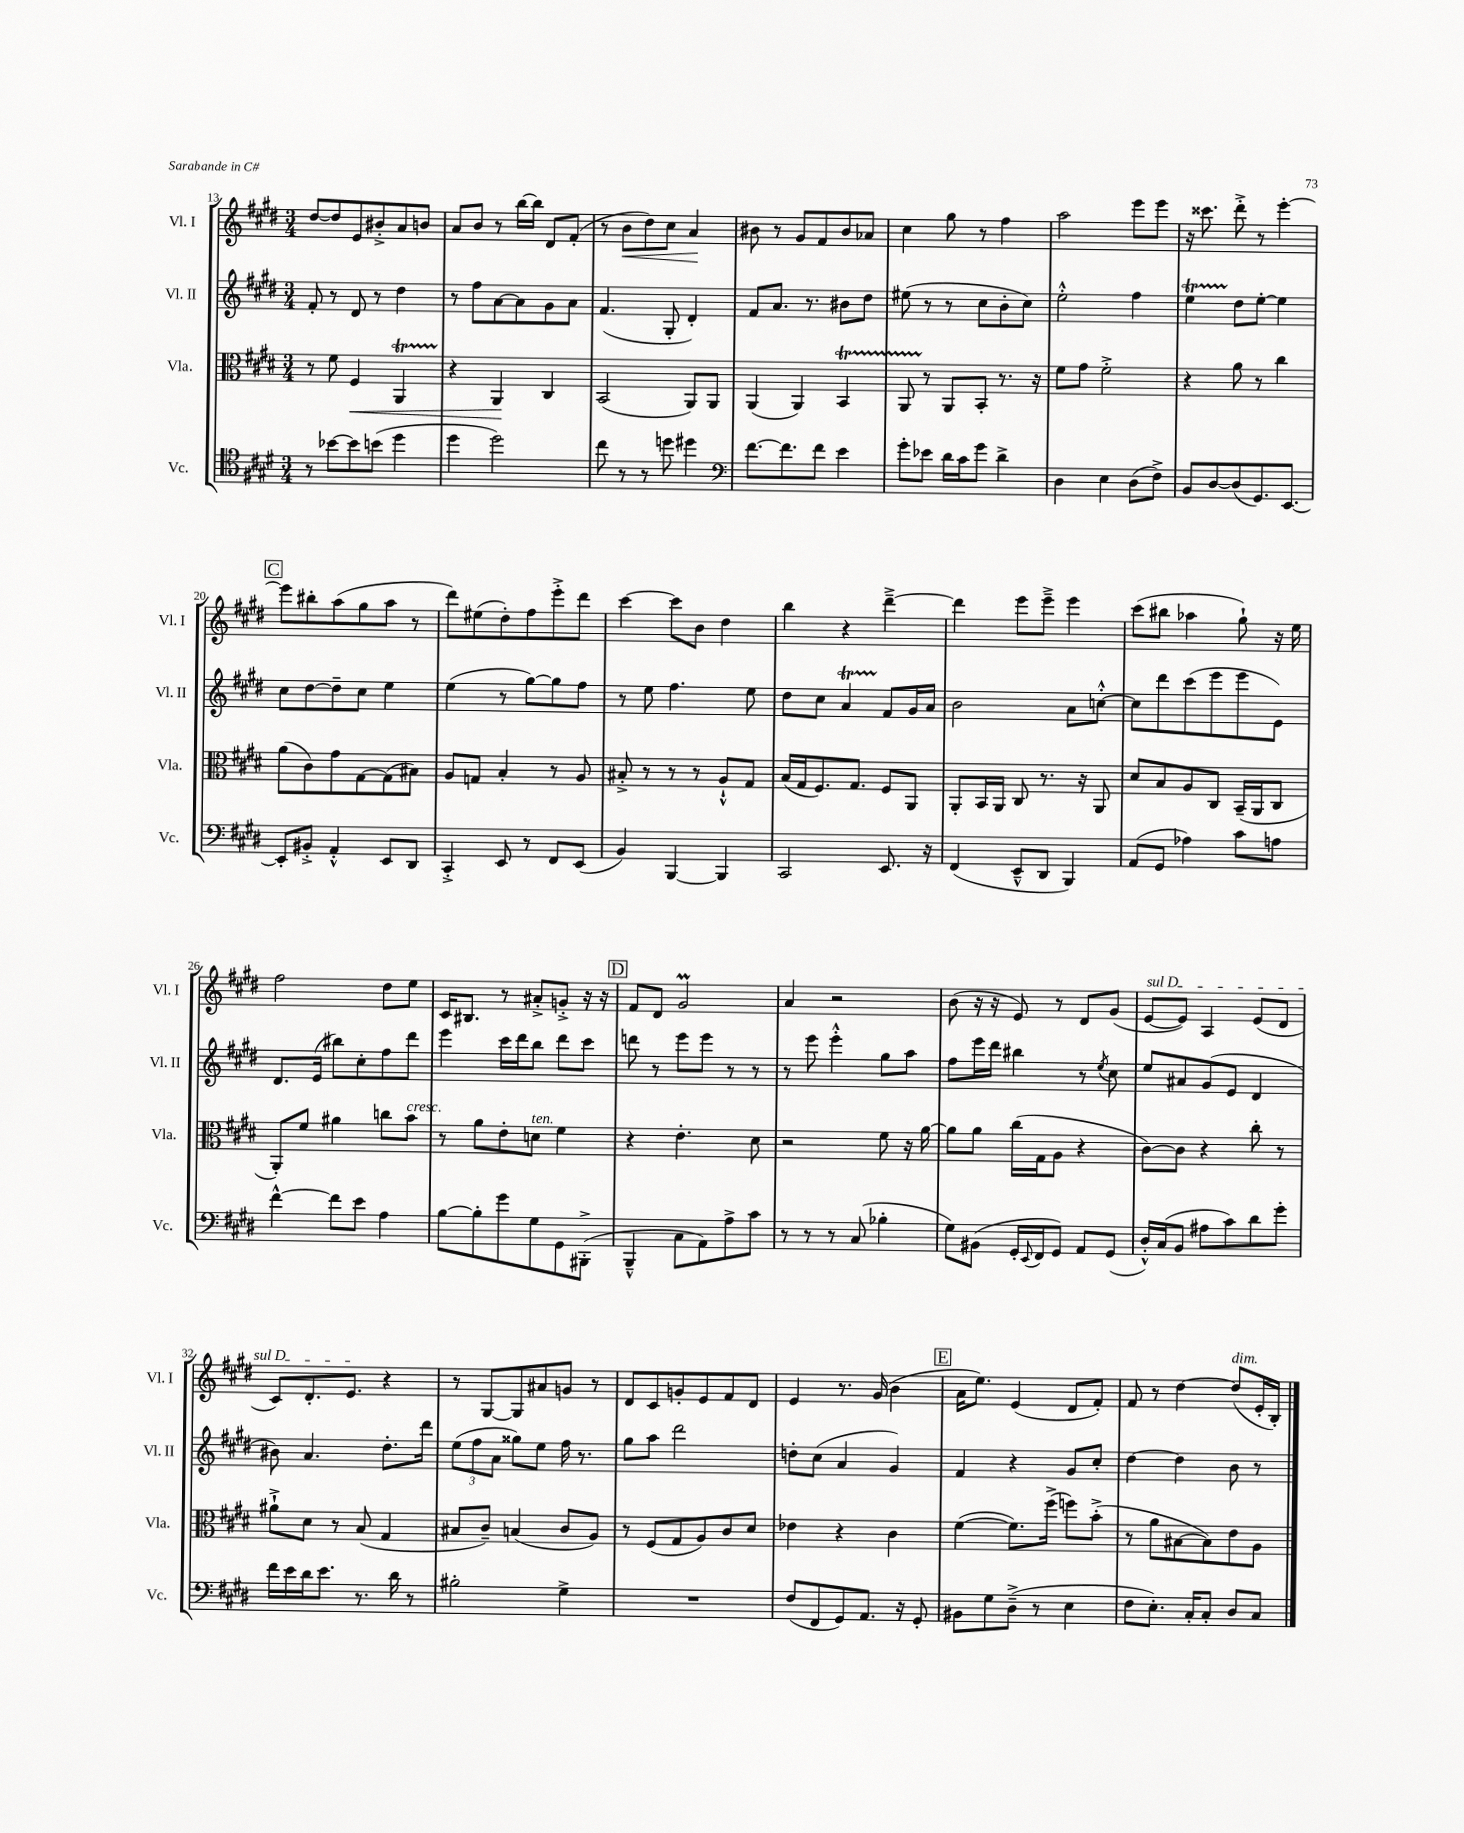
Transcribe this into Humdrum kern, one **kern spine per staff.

**kern	**kern	**kern	**kern
*staff4	*staff3	*staff2	*staff1
*clefC4	*clefC3	*clefG2	*clefG2
*k[f#c#g#d#]	*k[f#c#g#d#]	*k[f#c#g#d#]	*k[f#c#g#d#]
*M3/4	*M3/4	*M3/4	*M3/4
8r	8r	8f#'	[8dd#
[8b-	8f#	8r	8dd#]
8b-]	4F#	8d#	8e
(8b	.	8r	8b#'^
4dd#	4AA	4dd#	8a
.	.	.	8b
=	=	=	=
4dd#	4r	8r	8a
.	.	8ff#	8b
2dd#)	4AA	[8a	8r
.	.	8a]	[16bb
.	.	.	16bb]
.	4C#	8g#	8d#
.	.	8a	(8f#'
=	=	=	=
8cc#	(2BB	(4.f#	8r
8r	.	.	8b
8r	.	.	8dd#)
8dd	.	8G#'	8cc#
4dd#	8AA)	4d#')	4a
.	8AA	.	.
=	=	=	=
*clefF4	*	*	*
[8.f#	(4AA	8f#	8b#
.	.	8.a	8r
8.f#]	.	.	.
.	4AA)	.	8g#
.	.	8.r	.
8f#	.	.	8f#
4e	4BB	8b#	8b#
.	.	8dd#	8a-
=	=	=	=
8g#'	8AA	(8ee#	4cc#
8e-	8r	8r	.
16d#	8AA	8r	8gg#
16c#	.	.	.
8g#	8BB'	8cc#	8r
4d#^	8.r	8b'	4ff#
.	.	8cc#)	.
.	16r	.	.
=	=	=	=
4D#	8f#	2ee'^^	2aa
.	8g#	.	.
4E	2f#'^	.	.
(8D#	.	4ff#	8eee
8F#^)	.	.	8eee
=	=	=	=
8BB	4r	4ee	16r
.	.	.	8.ccc##
[8D#	.	.	.
(8D#]	8a	8dd#	8ddd#'^
8.GG#)	8r	[8ee'	8r
.	4cc#	4ee]	[4eee'
[8.EE	.	.	.
=	=	=	=
8EE']	(8a	8cc#	8eee]
8BB#'^	8c#)	[8dd#	8bb#'
4AA'^^	8g#	8dd#~]	(8aa
.	[8G#	8cc#	8gg#
8EE	(8G#]	4ee	8aa
8DD#	8B#)	.	8r
=	=	=	=
4CC#'^	8A	(4ee	8ddd#)
.	8G	.	(8ee#
8EE	4B'	8r	8dd#')
8r	.	[8gg#)	8ff#
8FF#	8r	8gg#]	8eee'^
(8EE	8A	8ff#	8ddd#
=	=	=	=
4BB)	8B#'^	8r	[4ccc#
.	8r	8ee	.
[4BBB	8r	4.ff#	8ccc#]
.	8r	.	8b
4BBB]	8A`^^	.	4dd#
.	8G#	8ee	.
=	=	=	=
2CC#	(16B	8dd#	4bb
.	16G#	.	.
.	8.F#)	8cc#	.
.	.	4a	4r
.	8.G#	.	.
8.EE	8F#	8f#	[4ddd#~^
.	8AA	16g#	.
16r	.	16a	.
=	=	=	=
(4FF#	8AA'	2b	4ddd#]
.	16BB	.	.
.	16AA	.	.
8EE~^^	8C#	.	8eee
8DD#	8.r	.	8eee~^
4BBB)	.	8a	4eee
.	16r	.	.
.	8AA	[8cc'^^	.
=	=	=	=
(8AA	8d#	8cc]	(8ccc#
8GG#	8B	8ddd#	8bb#
4A-)	8A	(8ccc#	4aa-
.	8C#	8eee	.
8c#	(16BB~	8eee	8gg#`)
.	16AA	.	.
8A	8C#	8e)	16r
.	.	.	16ee
=	=	=	=
[4f#^^	8AA')	8.d#	2ff#
.	8f#	.	.
.	.	(16e	.
8f#]	4a#	8bb#)	.
8e	.	8cc#'	.
4A	8cc	8ff#	8dd#
.	8b	8ddd#	8ee
=	=	=	=
[8B	8r	4eee	16c#
.	.	.	8.B#
8B']	8a	.	.
8g#	8e'	16ccc#	8r
.	.	16ddd#	.
8G#	8d	8bb	8a#'^
8GG#	4f#	8ddd#	8g'^
(8BBB#'^	.	8ccc#	16r
.	.	.	16r
=	=	=	=
4BBB~^^	4r	8ddd	8f#
.	.	8r	8d#
8C#	4.e'	8eee	2g#
8AA)	.	8eee	.
8A^	.	8r	.
8c#	8d#	8r	.
=	=	=	=
8r	2r	8r	4a
8r	.	8eee	.
8r	.	4eee'^^	2r
(8C#	.	.	.
4B-'	8f#	8gg#	.
.	16r	8aa	.
.	[16a	.	.
=	=	=	=
8G#)	8a]	8ff#	(8b
(8BB#	8a	16eee	16r
.	.	16ddd#	16r
16GG#'	(16cc#	4bb#	8e)
8qqEE	.	.	.
16FF#	16G#	.	.
8GG#)	8A	.	8r
8AA	4r	8r	8d#
.	.	8qee	.
(8GG#	.	8cc#	(8g#
=	=	=	=
16D#'^^)	[8c#)	8ee	[8e
(16C#	.	.	.
8BB	8c#]	8a#	8e])
8A#	4r	(8g#	4A
8c#)	.	8e	.
8d#	8cc#'	4d#	(8e
8g#'	8r	.	8d#
=	=	=	=
16f#	8a#`^	8b#)	8c#)
16e	.	.	.
16d#	8d#	4.a	8.d#'
8.e	.	.	.
.	8r	.	.
.	.	.	8.e
8.r	(8B	.	.
.	4G#	8.dd#'	4r
16d#	.	.	.
8r	.	.	.
.	.	16ddd#	.
=	=	=	=
2B#'	8B#	(12ee	8r
.	.	12ff#	.
.	8c#~)	.	[8G#
.	.	12a	.
.	(4B	8gg##)	8G#]
.	.	8ee	8a#
4G#^	8c#	16ff#	8g
.	.	8.r	.
.	8A)	.	8r
=	=	=	=
2.r	8r	8gg#	8d#
.	(8F#	8aa	8c#
.	8G#	2ddd#	8g'
.	8A)	.	8e
.	8c#	.	8f#
.	8d#	.	8d#
=	=	=	=
(8F#	4e-	8dd'	4e
8FF#	.	(8cc#	.
8GG#)	4r	4a	8.r
8.AA	.	.	.
.	.	.	(16g#
.	4c#	4g#)	4b
16r	.	.	.
8GG#'	.	.	.
=	=	=	=
8BB#	([4f#	4f#	16a
.	.	.	8.ee)
8G#	.	.	.
(8D#~^	8.f#])	4r	(4e
8r	.	.	.
.	(16ff#^	.	.
4E	8ff)	8g#	8d#
.	(8b'^	8cc#'	8f#')
=	=	=	=
8F#	8r	[4dd#	8f#
8.E')	8a	.	8r
.	[8B#	4dd#]	[4dd#
16C#'	.	.	.
8C#'	8B#])	.	.
8D#	8e	8b	(8dd#]
8C#	8A	8r	16e'
.	.	.	16B')
==	==	==	==
*-	*-	*-	*-
